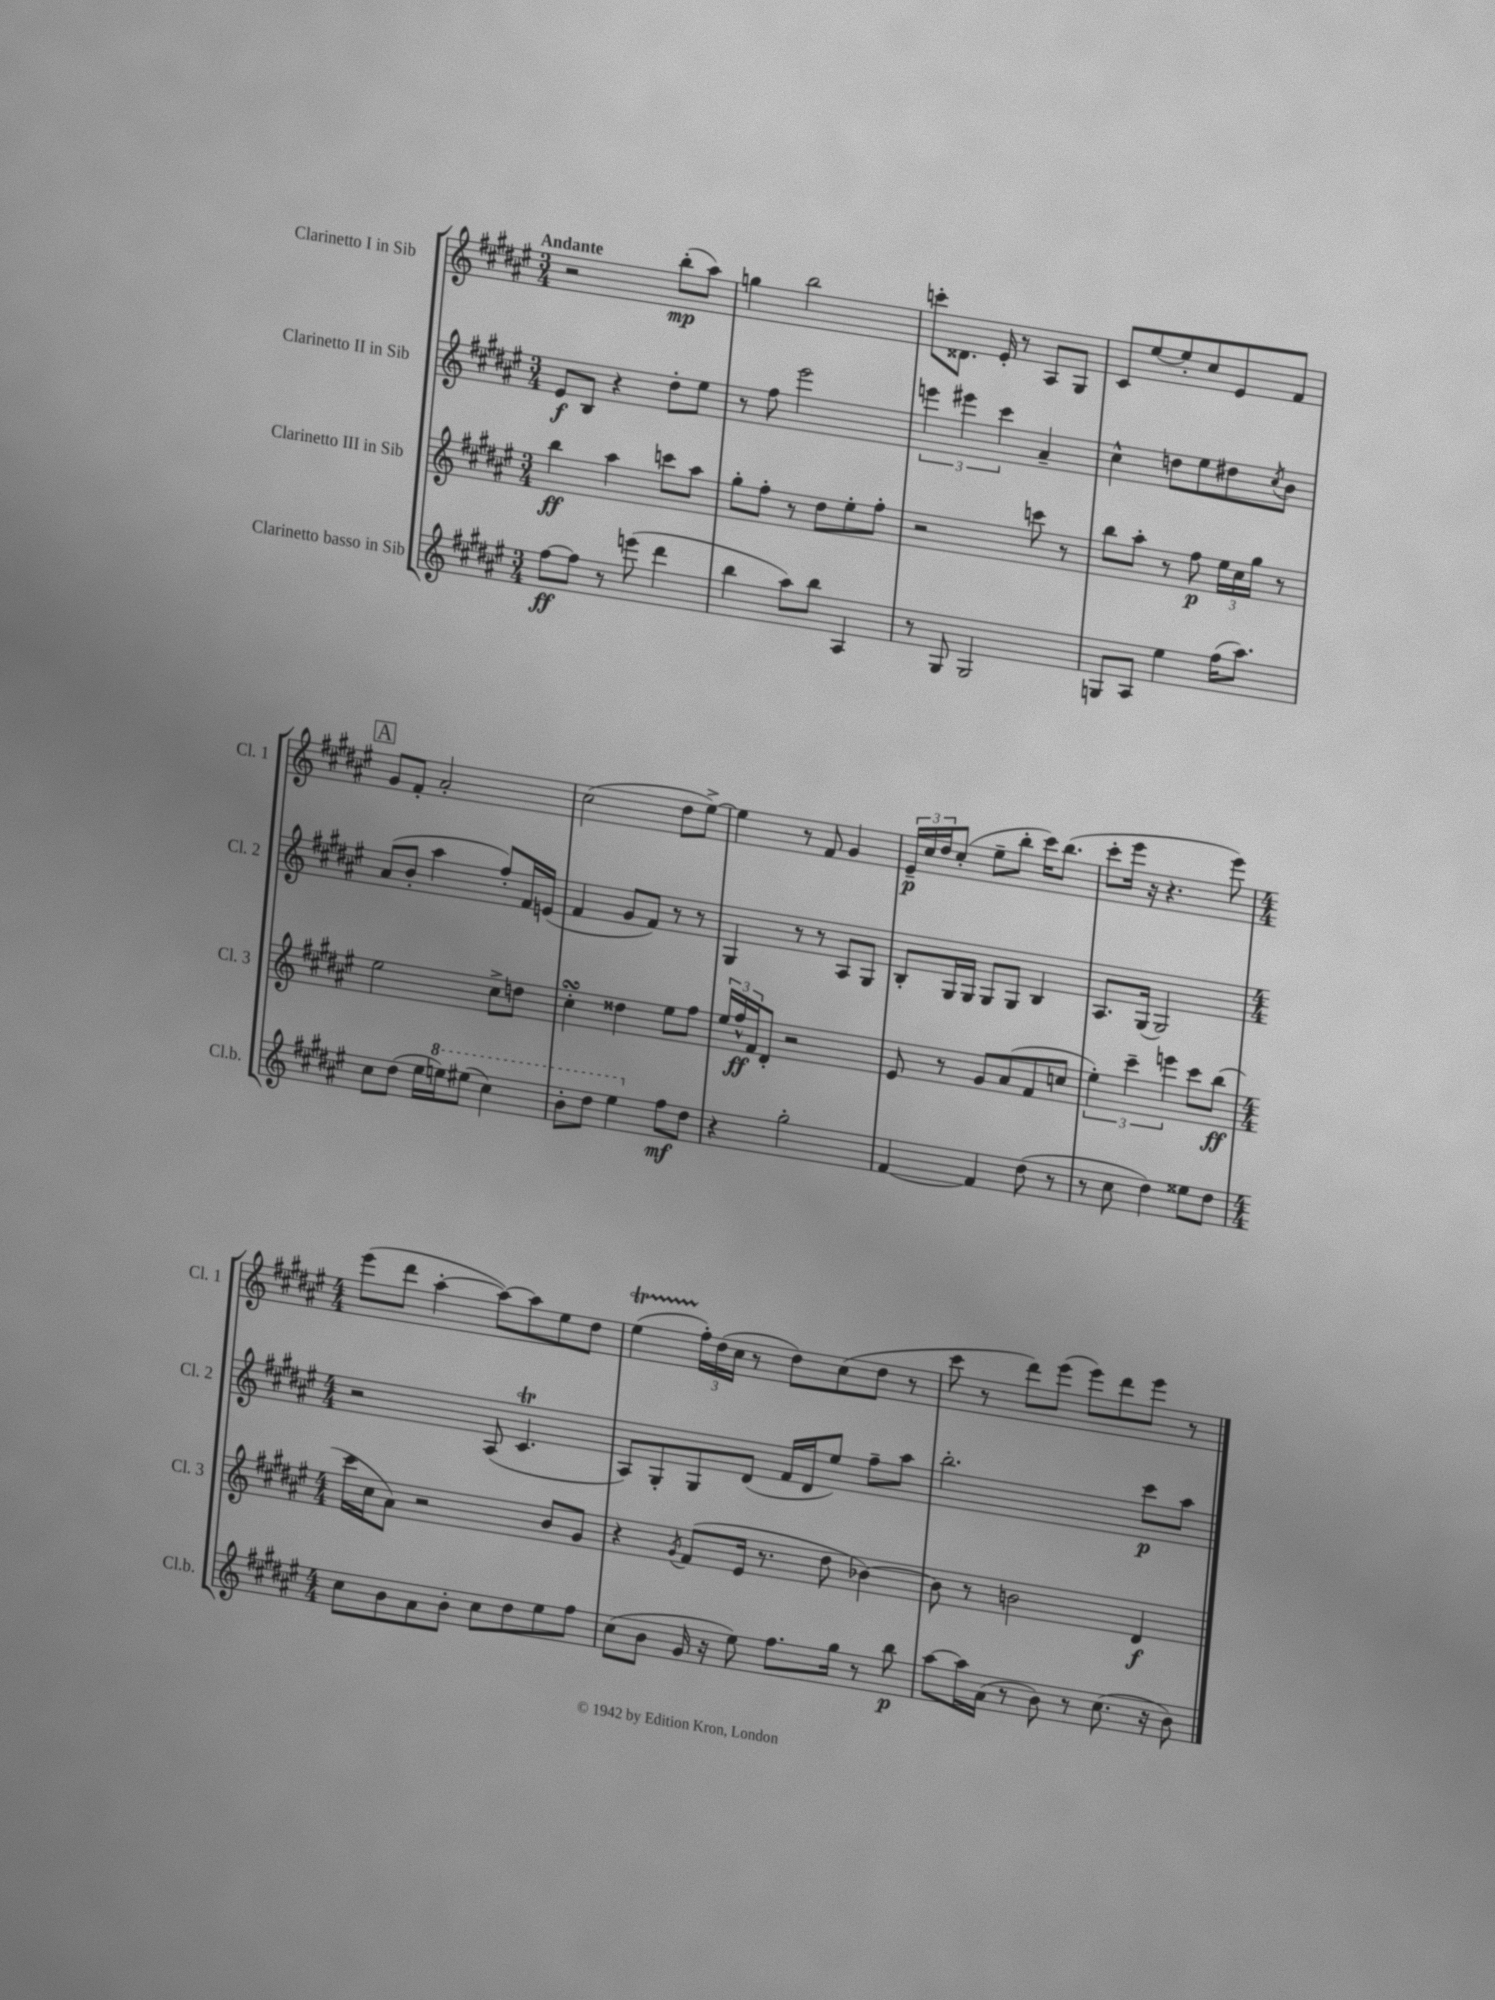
<<
\new StaffGroup <<
\new Staff = "s0" \with { instrumentName = "Clarinetto I in Sib" shortInstrumentName = "Cl. 1" } {
    \clef treble \key fis \major \numericTimeSignature \time 3/4 \tempo "Andante"
    r2 b''8-.\mp( ais''8) |
    g''4 b''2 |
    c'''8-. disis'8. eis'16-. r8 ais8 gis8 |
    cis'8 eis''8~ eis''8-. cis''8 eis'8 fis'8 |
    \mark \markup { \box "A" } gis'8 fis'8-. ais'2-. |
    cis''2( dis''8 eis''8~->) |
    eis''4 r8 fis'8 gis'4 |
    \tuplet 3/2 { eis'16--\p cis''16 dis''16 } cis''8-.( eis''8-- b''8-. cis'''16) b''8.( |
    cis'''8-. eis'''16 r16 r4. eis'''8) |
    \numericTimeSignature \time 4/4 eis'''8( dis'''8 ais''4~-. ais''8~) ais''8 eis''8 dis''8 |
    eis''4\startTrillSpan( \tuplet 3/2 { fis''16-.\stopTrillSpan) dis''16( cis''16 } r8 dis''8) cis''8( dis''8 r8 |
    cis'''8 r8 dis'''8) eis'''8( eis'''8) dis'''8 eis'''8 r8 \bar "|." |
}
\new Staff = "s1" \with { instrumentName = "Clarinetto II in Sib" shortInstrumentName = "Cl. 2" } {
    \clef treble \key fis \major \numericTimeSignature \time 3/4
    eis'8\f b8 r4 dis''8-. eis''8 |
    r8 fis''8 eis'''2 |
    \tuplet 3/2 { e'''4 eis'''4 cis'''4 } ais'4-- |
    cis''4-^ d''8 eis''8 dis''8 \acciaccatura { cis''8 } b'8 |
    \mark \markup { \box "A" } ais'8( b'8-. ais''4 fis''8-.) fis'16 e'16( |
    fis'4 gis'8 fis'8) r8 r8 |
    gis4 r8 r8 ais8 gis8 |
    b8-. gis16 gis16 gis8 gis8 b4 |
    ais8. gis16( gis2) |
    \numericTimeSignature \time 4/4 r2 ais8( cis'4.\trill |
    ais8) gis8-. gis8 dis'8( fis'16 dis'16 eis''8) fis''8-- ais''8 |
    b''2.-. cis'''8\p ais''8 \bar "|." |
}
\new Staff = "s2" \with { instrumentName = "Clarinetto III in Sib" shortInstrumentName = "Cl. 3" } {
    \clef treble \key fis \major \numericTimeSignature \time 3/4
    b''4\ff ais''4 c'''8 ais''8 |
    gis''8-. fis''8-. r8 dis''8 eis''8-. fis''8-. |
    r2 c'''8 r8 |
    b''8 ais''8-. r8 fis''8\p \tuplet 3/2 { eis''16 cis''16 gis''16 } r8 |
    \mark \markup { \box "A" } eis''2 cis''8-> d''8 |
    cis''4-.\turn disis''4 eis''8 fis''8 |
    \tuplet 3/2 { eis''16 fis''16-^\ff fis'16 } dis'8-. r2 |
    eis'8 r8 gis'8 ais'8( fis'8 c''8 |
    \tuplet 3/2 { eis''4-.) cis'''4-- e'''4 } cis'''8 b''8\ff( |
    \numericTimeSignature \time 4/4 cis'''16 cis''16 ais'8) r2 b'8 gis'8 |
    r4 \acciaccatura { gis'8 } fis'8( eis'16 r8. dis''8 bes'4~) |
    bes'8 r8 b'2 dis'4\f \bar "|." |
}
\new Staff = "s3" \with { instrumentName = "Clarinetto basso in Sib" shortInstrumentName = "Cl.b." } {
    \clef treble \key fis \major \numericTimeSignature \time 3/4
    fis''8~\ff fis''8 r8 e'''8( dis'''4 |
    b''4 ais''8) b''8 ais4 |
    r8 gis8 gis2 |
    g8 ais8 eis''4 fis''16( ais''8.) |
    \mark \markup { \box "A" } cis''8 dis''8( eis''16 \ottava #1 e'''16) eis'''8( cis'''4) |
    b''8-. dis'''8 eis'''4 \ottava #0 fis''8\mf dis''8 |
    r4 gis''2-. |
    fis'4~ fis'4 dis''8( r8 |
    r8 cis''8 dis''4) eisis''8 dis''8 |
    \numericTimeSignature \time 4/4 cis''8 b'8 ais'8 b'8-. cis''8 dis''8 eis''8 fis''8 |
    cis''8( b'8 gis'16 r16 eis''8) fis''8. gis''16 r8 b''8\p |
    ais''8~ ais''16 ais'16( r8 b'8) r8 cis''8.( r16 b'8) \bar "|." |
}
>>
>>
\layout { \context { \Score \remove "Bar_number_engraver" } }
